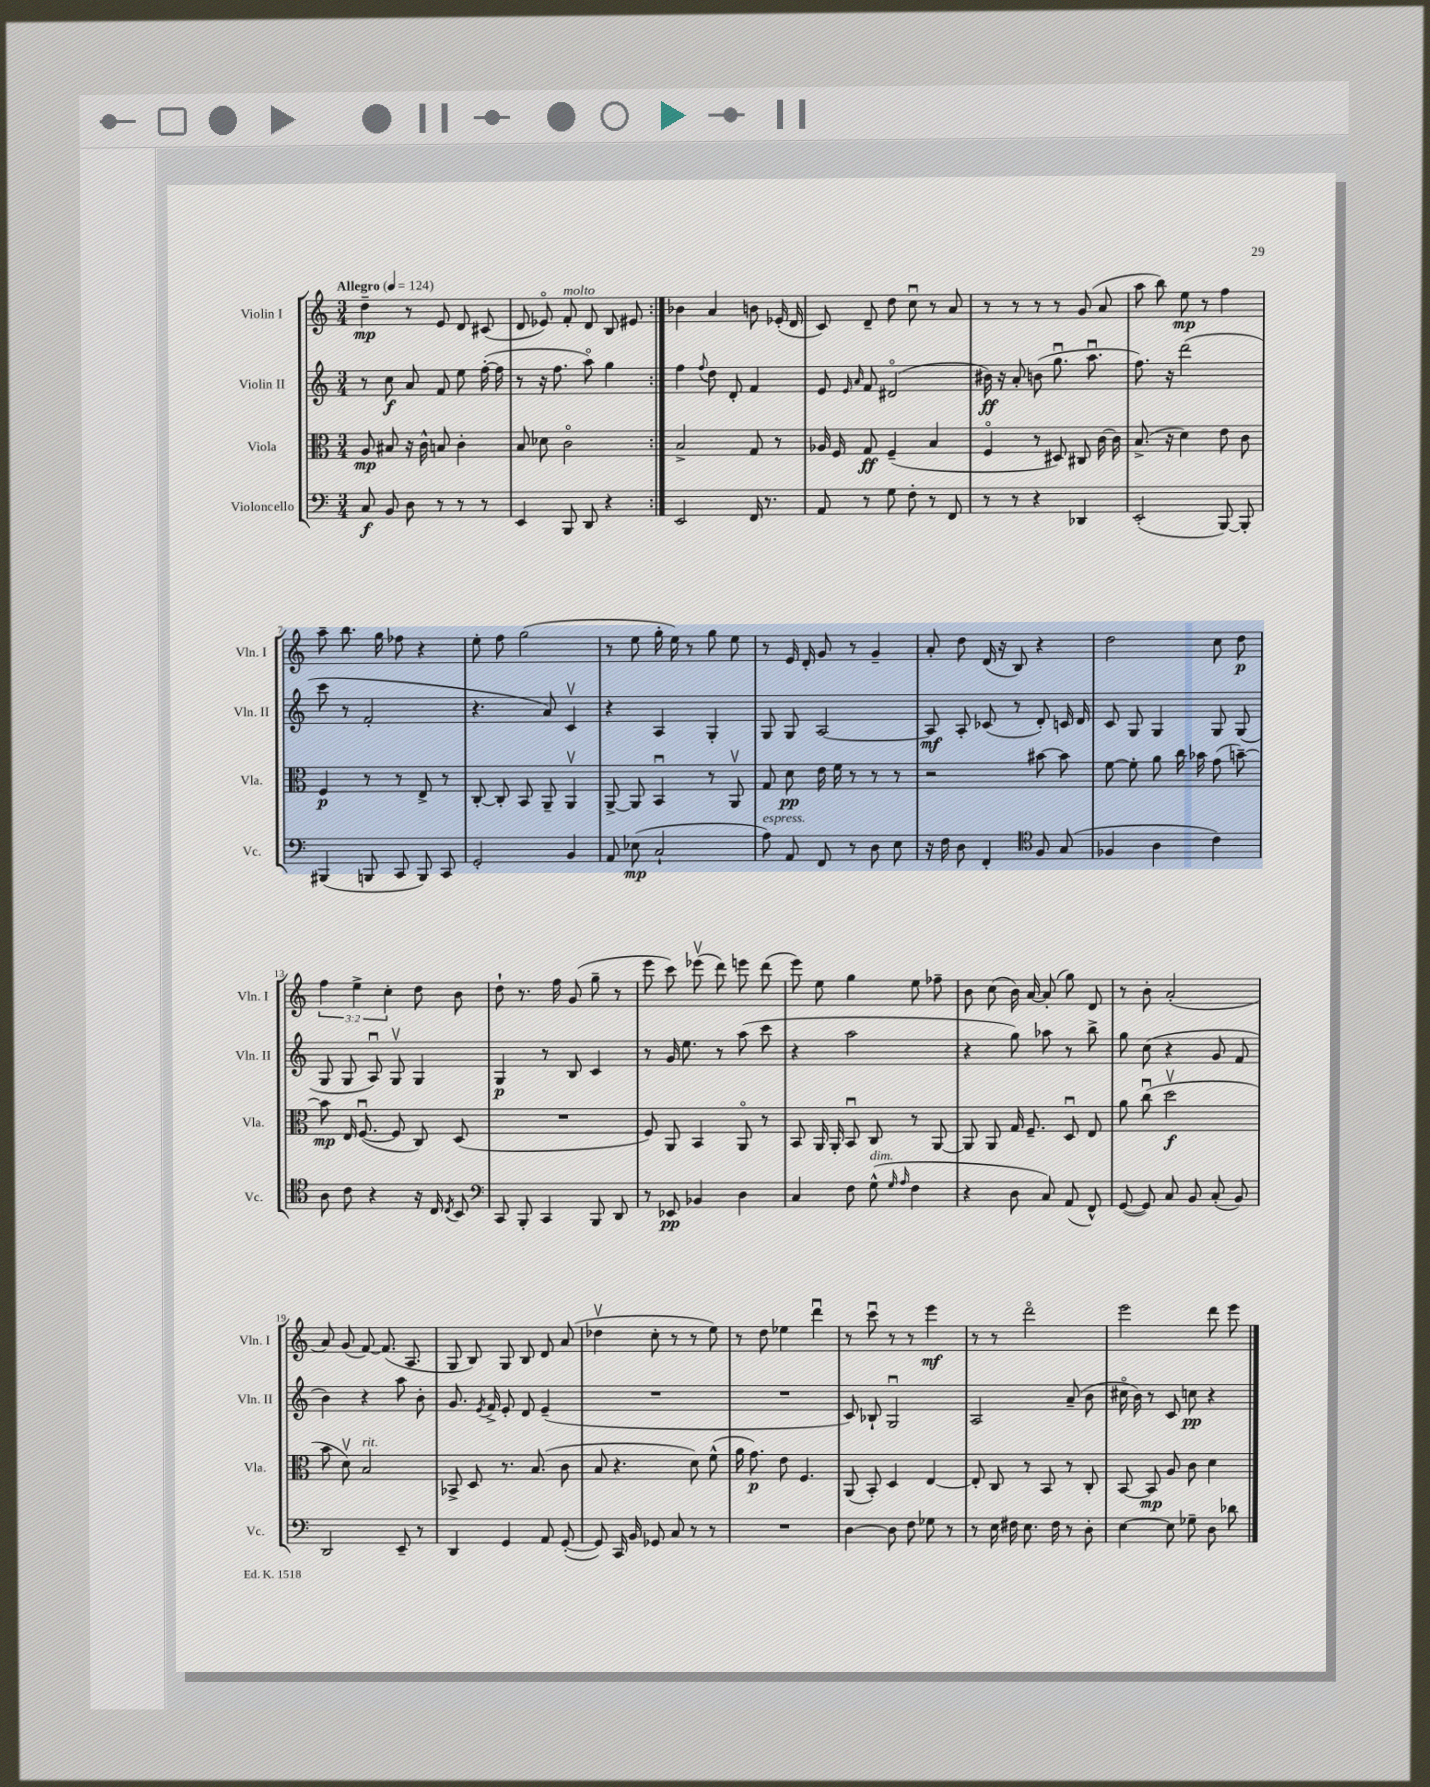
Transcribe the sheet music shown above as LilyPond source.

<<
\new StaffGroup <<
\new Staff = "s0" \with { instrumentName = "Violin I" shortInstrumentName = "Vln. I" } {
    \clef treble \key c \major \numericTimeSignature \time 3/4 \override Staff.TupletNumber.text = #tuplet-number::calc-fraction-text \tempo "Allegro" 4 = 124
    \autoBeamOff \repeat volta 2 { d''4--\mp r8 e'8 d'8 cis'8( |
    d'8 ees'8\flageolet) f'8-.^\markup { \italic "molto" } d'8 b8 eis'8 | }
    bes'4 a'4 b'8 ees'16-.( d'16 |
    c'8) d'8-- d''8 c''8\downbow r8 a'8 |
    r8 r8 r8 r8 g'8( a'8 |
    a''8 b''8) e''8\mp r8 f''4 |
    a''8-- b''8. g''16 fes''8 r4 |
    e''8-. f''8 g''2( |
    r8 e''8 g''16-. e''16) r8 g''8 e''8 |
    r8 e'16 d'16-. g'8 r8 g'4-- |
    a'8-. d''8 d'16( r16 b8) r4 |
    d''2 c''8 d''8\p |
    \tuplet 3/2 { f''4 e''4-> c''4-. } d''8 b'8 |
    d''8-! r8. f''16 g'8( g''8-- r8 |
    e'''8 c'''8) ees'''8\upbow( d'''8) e'''8 d'''8( |
    e'''8) e''8 g''4 e''8 fes''8-- |
    b'8 c''8( b'16) a'16~ a'8-.( g''8) d'8 |
    r8 b'8-. a'2-.( |
    a'8) g'8( f'8~) f'8.( a8. |
    g8 b8) g8 b8 d'8 a'8( |
    des''4\upbow c''8-. r8 r8 e''8) |
    r8 d''8 ees''4 d'''4\downbow |
    r8 c'''8\downbow r8 r8 e'''4\mf |
    r8 r8 d'''2\flageolet |
    e'''2 d'''8 e'''8 \bar "|." |
}
\new Staff = "s1" \with { instrumentName = "Violin II" shortInstrumentName = "Vln. II" } {
    \clef treble \key c \major \numericTimeSignature \time 3/4
    \autoBeamOff \repeat volta 2 { r8 c''8\f a'8 f'8 e''8 f''16~-.( f''16 |
    r8 r16 f''8. a''8\flageolet) g''4 | }
    f''4 \appoggiatura { f''8 } d''8 d'8-. f'4 |
    e'8 \grace { e'16 a'16 } f'8 dis'2\flageolet( |
    bis'16\ff) r16 a'8-. b'8( g''8.\downbow a''8.\downbow |
    f''8.) r16 d'''2( |
    c'''8 r8 f'2-. |
    r4. a'8) c'4\upbow |
    r4 a4 g4-. |
    g8 g8 a2~ |
    a8\mf a8-. ces'8( r8 d'8-.) c'16 d'16 |
    c'8 g8 g4 g8 g8( |
    g8 g8 a8\downbow) g8\upbow g4 |
    g4\p r8 b8 c'4 |
    r8 g'16 e''8. r8 a''8( c'''8 |
    r4 a''2 |
    r4 g''8) aes''8 r8 b''8-> |
    g''8 c''8( r4 g'8 f'8 |
    b'4) r4 a''8 b'8-. |
    g'8. \acciaccatura { e'8 } f'16-> e'8-. d'8 e'4--( |
    R2. |
    R2. |
    c'8) bes8-! g2\downbow |
    a2 a'8--( b'8 |
    cis''16\flageolet b'16) r8 c'8 c''8\pp r4 \bar "|." |
}
\new Staff = "s2" \with { instrumentName = "Viola" shortInstrumentName = "Vla." } {
    \clef alto \key c \major \numericTimeSignature \time 3/4
    \autoBeamOff \repeat volta 2 { a8\mp bis8 r16 c'16-^ b8 c'4-. |
    b8 des'8 c'2\flageolet | }
    b2-> g8 r8 |
    aes16 f16 g8\ff f4--( b4 |
    f4\flageolet r8 dis8) cis8 c'16~ c'16 |
    b8.->( r16 d'4) e'8 c'8 |
    f4\p r8 r8 e8-> r8 |
    c8~-. c8-. b,8 a,8-- a,4\upbow |
    a,8~-> a,8 b,4\downbow r8 a,8\upbow |
    g8 d'8\pp e'16 f'16 r8 r8 r8 |
    r2 bis'8~ bis'8 |
    f'8~ f'8-. a'8 c''16 bes'16 g'8( b'8~--) |
    b'8\mp e16 f8.~\downbow( f8 c8) d8( |
    R2. |
    f8) a,8 b,4 a,8\flageolet r8 |
    b,8 a,16 a,16-. b,8\downbow c8 r8 a,8~ |
    a,8 a,8 g16 f8.-- d8\downbow e8 |
    a'8 c''8\downbow( d''2\upbow\f |
    b'8 d'8\upbow) b2^\markup { \italic "rit." } |
    bes,8-> d8 r8. b8.( c'8 |
    b8 r4. d'8) f'8-^( |
    a'16 g'8.\p) e'8 f4. |
    a,8( b,8-.) d4 e4~ |
    e8-. c8 r8 b,8 r8 c8-. |
    b,8~ b,8\mp a8 c'8 d'4 \bar "|." |
}
\new Staff = "s3" \with { instrumentName = "Violoncello" shortInstrumentName = "Vc." } {
    \clef bass \key c \major \numericTimeSignature \time 3/4
    \autoBeamOff \repeat volta 2 { c8\f b,8 d8 r8 r8 r8 |
    e,4 b,,8 d,8 r4 | }
    e,2 f,16 r8. |
    a,8 r8 g8 f8-. r8 f,8 |
    r8 r8 r4 des,4 |
    e,2-.( b,,8~) b,,8-. |
    bis,,4( b,,8 c,8 b,,8) c,8 |
    g,2-. b,4 |
    a,8 ees8\mp( c2-! |
    a8^\markup { \italic "espress." }) a,8 f,8 r8 d8 e8 |
    r16 f16 d8 f,4-. \clef tenor f8 g8( |
    fes4 a4 c'4) |
    a8 c'8 r4 r16 c16 \acciaccatura { c8 } b,8 |
    \clef bass c,8 b,,8-. c,4 b,,8 d,8 |
    r8 ees,8\pp bes,4 d4 |
    c4 f8 g8-^^\markup { \italic "dim." }( \grace { g16 a16 } f4 |
    r4 d8 c8) a,8( f,8-^) |
    g,8~( g,8) c8 b,8 c8-.( b,8) |
    d,2 e,8-- r8 |
    d,4 g,4 a,8 g,8~-.( |
    g,8) c,16 b,16 ges,8 c8 r8 r8 |
    R2. |
    d4~ d8 f8 ges8 r8 |
    r8 e16 fis16 e8. fis16 r8 d8-. |
    e4~ e8 ges8-- d8 des'8 \bar "|." |
}
>>
>>
